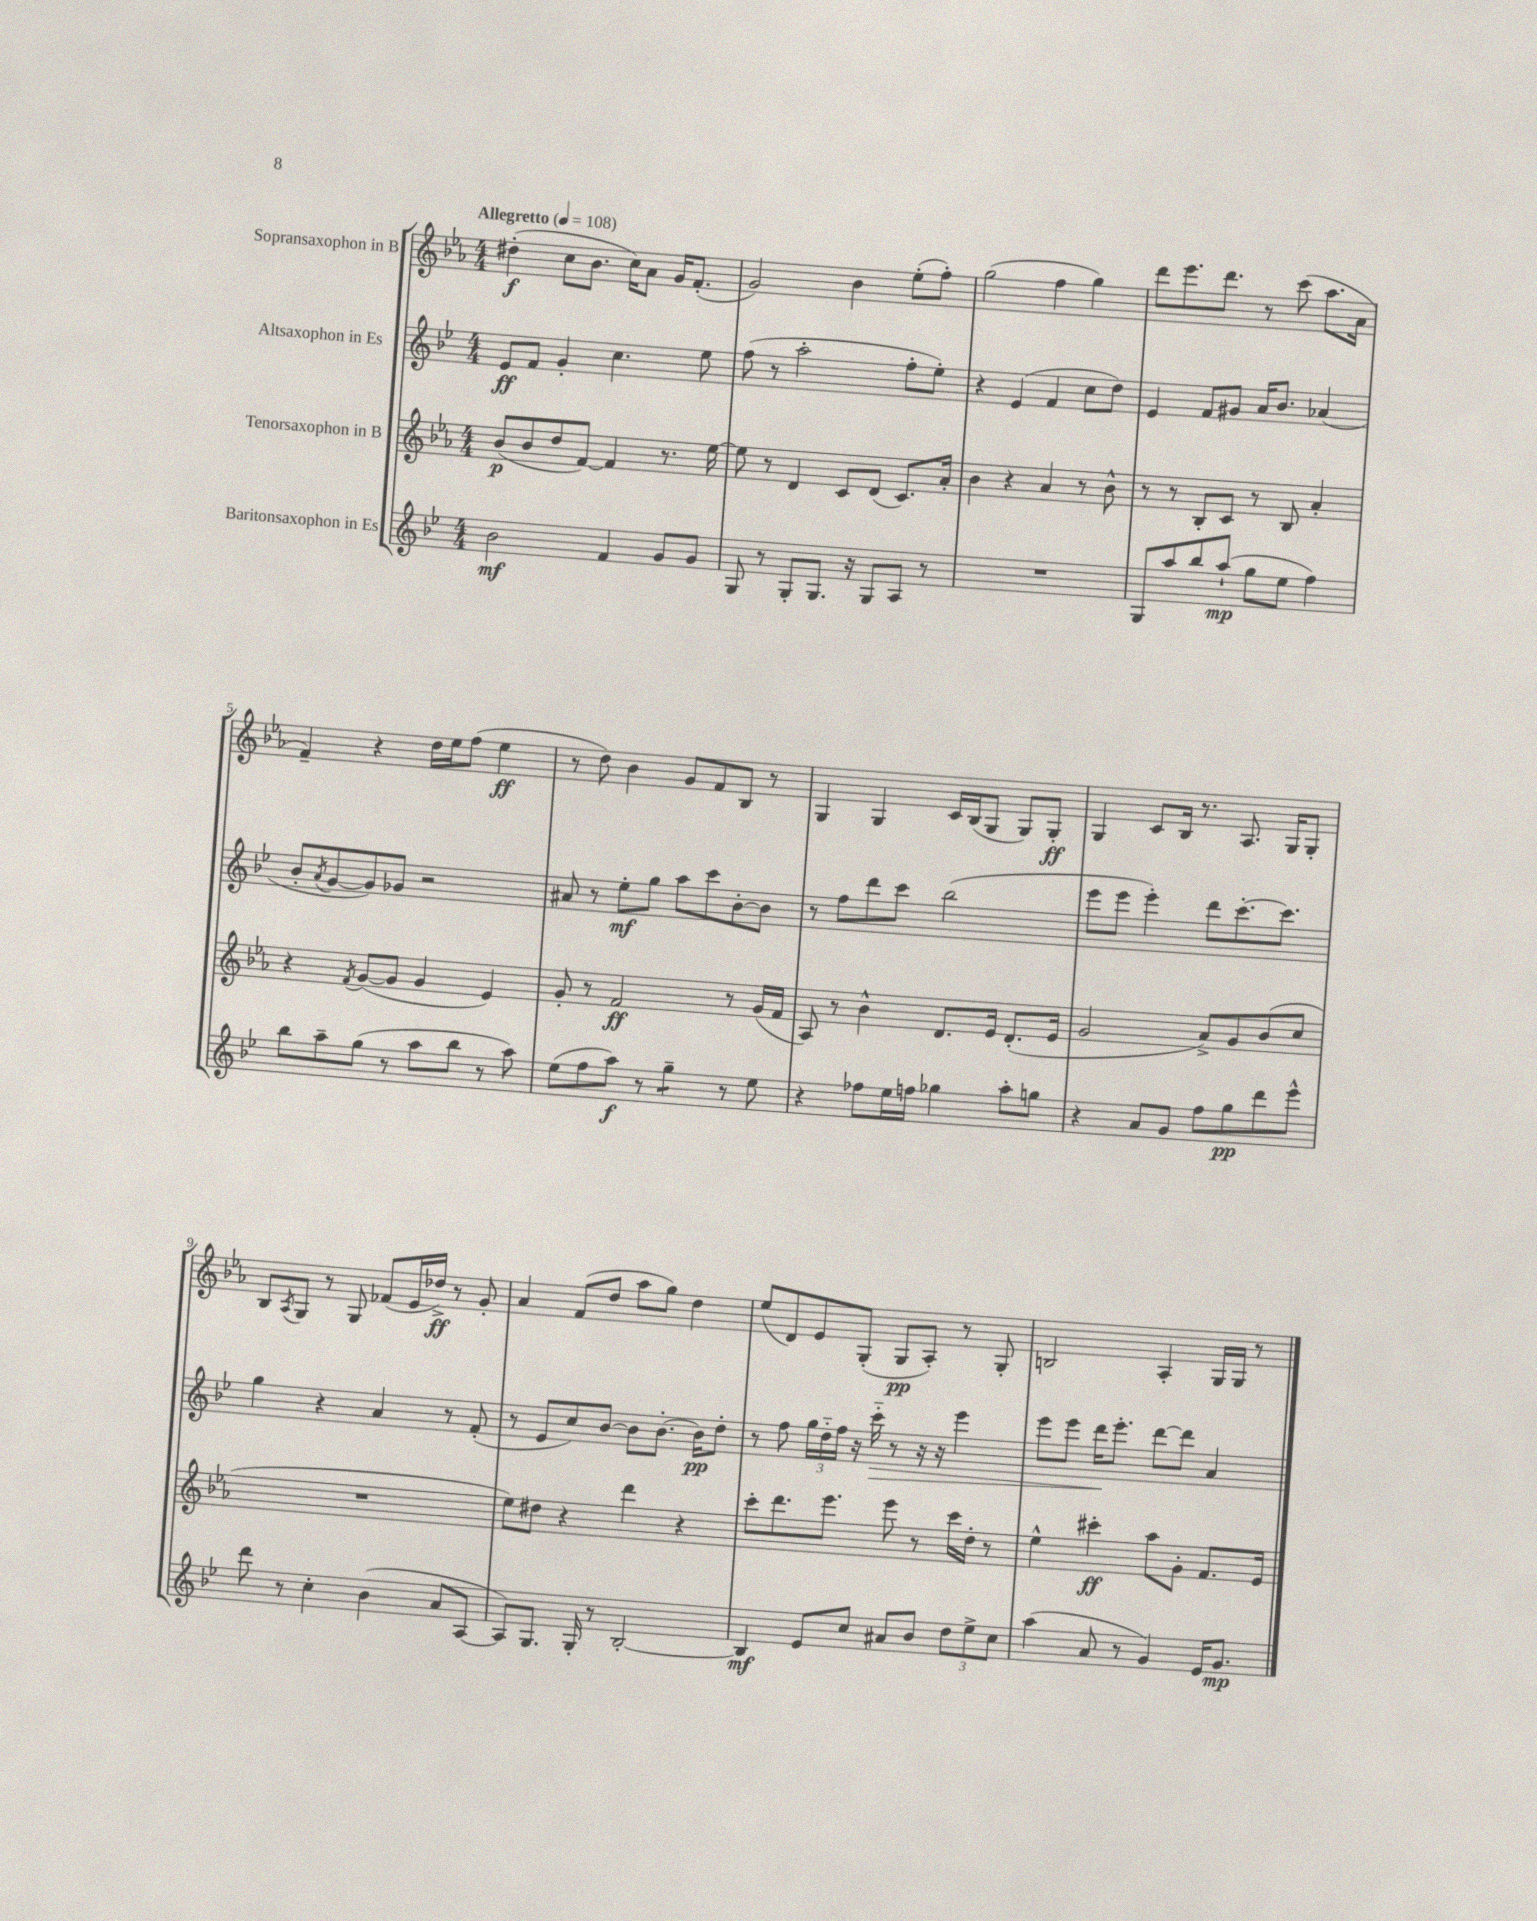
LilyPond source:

<<
\new StaffGroup <<
\new Staff = "s0" \with { instrumentName = "Sopransaxophon in B" } {
    \clef treble \key ees \major \numericTimeSignature \time 4/4 \tempo "Allegretto" 4 = 108
    dis''4-.\f( c''8 bes'8. c''16) aes'8 g'16 f'8.-.( |
    g'2) bes'4 ees''8-.( f''8-.) |
    g''2( f''4 g''4) |
    d'''8 ees'''8. d'''8. r8 c'''8( aes''8. aes'16 |
    f'4--) r4 d''16 ees''16 f''8( ees''4\ff |
    r8 d''8) bes'4 g'8 f'8 bes8 r8 |
    g4 g4 c'16 bes16( g8 g8) g8-.\ff |
    g4 c'8 bes16 r8. aes8. g16 g8-. |
    bes8 \acciaccatura { aes8 } g8 r8 g8 fes'8( ees'16 des''16->\ff) r8 g'8-. |
    aes'4 f'8( d''8 aes''8 g''8) d''4 |
    ees''8( d'8) ees'8 g8-.( g8\pp aes8-.) r8 g8-. |
    b2 aes4-. g16 g16 r8 \bar "|." |
}
\new Staff = "s1" \with { instrumentName = "Altsaxophon in Es" } {
    \clef treble \key bes \major \numericTimeSignature \time 4/4
    ees'8\ff f'8 g'4-. c''4. ees''8 |
    f''8( r8 a''2-. f''8-. ees''8-.) |
    r4 ees'4( f'4 c''8 d''8) |
    ees'4 f'8 gis'8 a'16 bes'8. aes'4( |
    bes'8-. \acciaccatura { a'8 } g'8~ g'8) ges'8 r2 |
    ais'8 r8 ees''8-.\mf g''8 a''8 c'''8 bes'8~-. bes'8 |
    r8 f''8 d'''8 c'''8 bes''2( |
    ees'''8 ees'''8 ees'''4-.) d'''8 c'''8.~-. c'''8. |
    g''4 r4 a'4 r8 f'8-.( |
    r8 ees'8 c''8) bes'8~ bes'8 bes'8.~-. bes'16\pp d''8-. |
    r8 f''8 \tuplet 3/2 { g''16 d''16-_ f''16 } r16 c'''16-_\> r8 r16 r16 ees'''4 |
    ees'''8 ees'''8 d'''16\! ees'''8.-. d'''8~ d'''8 a'4 \bar "|." |
}
\new Staff = "s2" \with { instrumentName = "Tenorsaxophon in B" } {
    \clef treble \key ees \major \numericTimeSignature \time 4/4
    bes'8\p( bes'8 d''8 f'8~) f'4 r8. ees''16~ |
    ees''8 r8 d'4 c'8 d'8( c'8.) aes'16-. |
    bes'4 r4 aes'4 r8 bes'8-^ |
    r8 r8 bes8-. c'8 r8 bes8 aes'4-. |
    r4 \acciaccatura { f'8 } g'8~( g'8 g'4 ees'4) |
    g'8-. r8 f'2\ff r8 g'16( f'16 |
    aes8) r8 bes'4-^ d'8. ees'16 d'8.-.( ees'16 |
    g'2 aes'8->) g'8 bes'8( c''8 |
    R1 |
    ees''8) dis''8 r4 d'''4 r4 |
    c'''8-. d'''8. ees'''8. ees'''8 r8 c'''16 d''16-. r8 |
    ees''4-^ cis'''4-.\ff aes''8 g'8-. f'8. ees'16 \bar "|." |
}
\new Staff = "s3" \with { instrumentName = "Baritonsaxophon in Es" } {
    \clef treble \key bes \major \numericTimeSignature \time 4/4
    bes'2\mf f'4 g'8 g'8 |
    g8 r8 g8-. g8. r16 g8 a8 r8 |
    R1 |
    g8 a''8 bes''8 a''8-!\mp( g''8 ees''8 f''4) |
    bes''8 a''8-- g''8( r8 a''8 bes''8 r8 a''8) |
    ees''8( f''8 a''8\f) r8 g''4:8-- r8 ees''8 |
    r4 fes''8 ees''16 f''16 ges''4 a''8-. g''8 |
    r4 a'8 g'8 f''8 g''8\pp d'''8 ees'''8-^ |
    d'''8 r8 c''4-. bes'4( a'8 a8~ |
    a8) g8. g16-. r8 bes2~-. |
    bes4\mf ees'8 c''8 ais'8 bes'8 \tuplet 3/2 { d''8 ees''8-> c''8 } |
    a''4( a'8 r8 g'4) ees'16 g'8.\mp \bar "|." |
}
>>
>>
